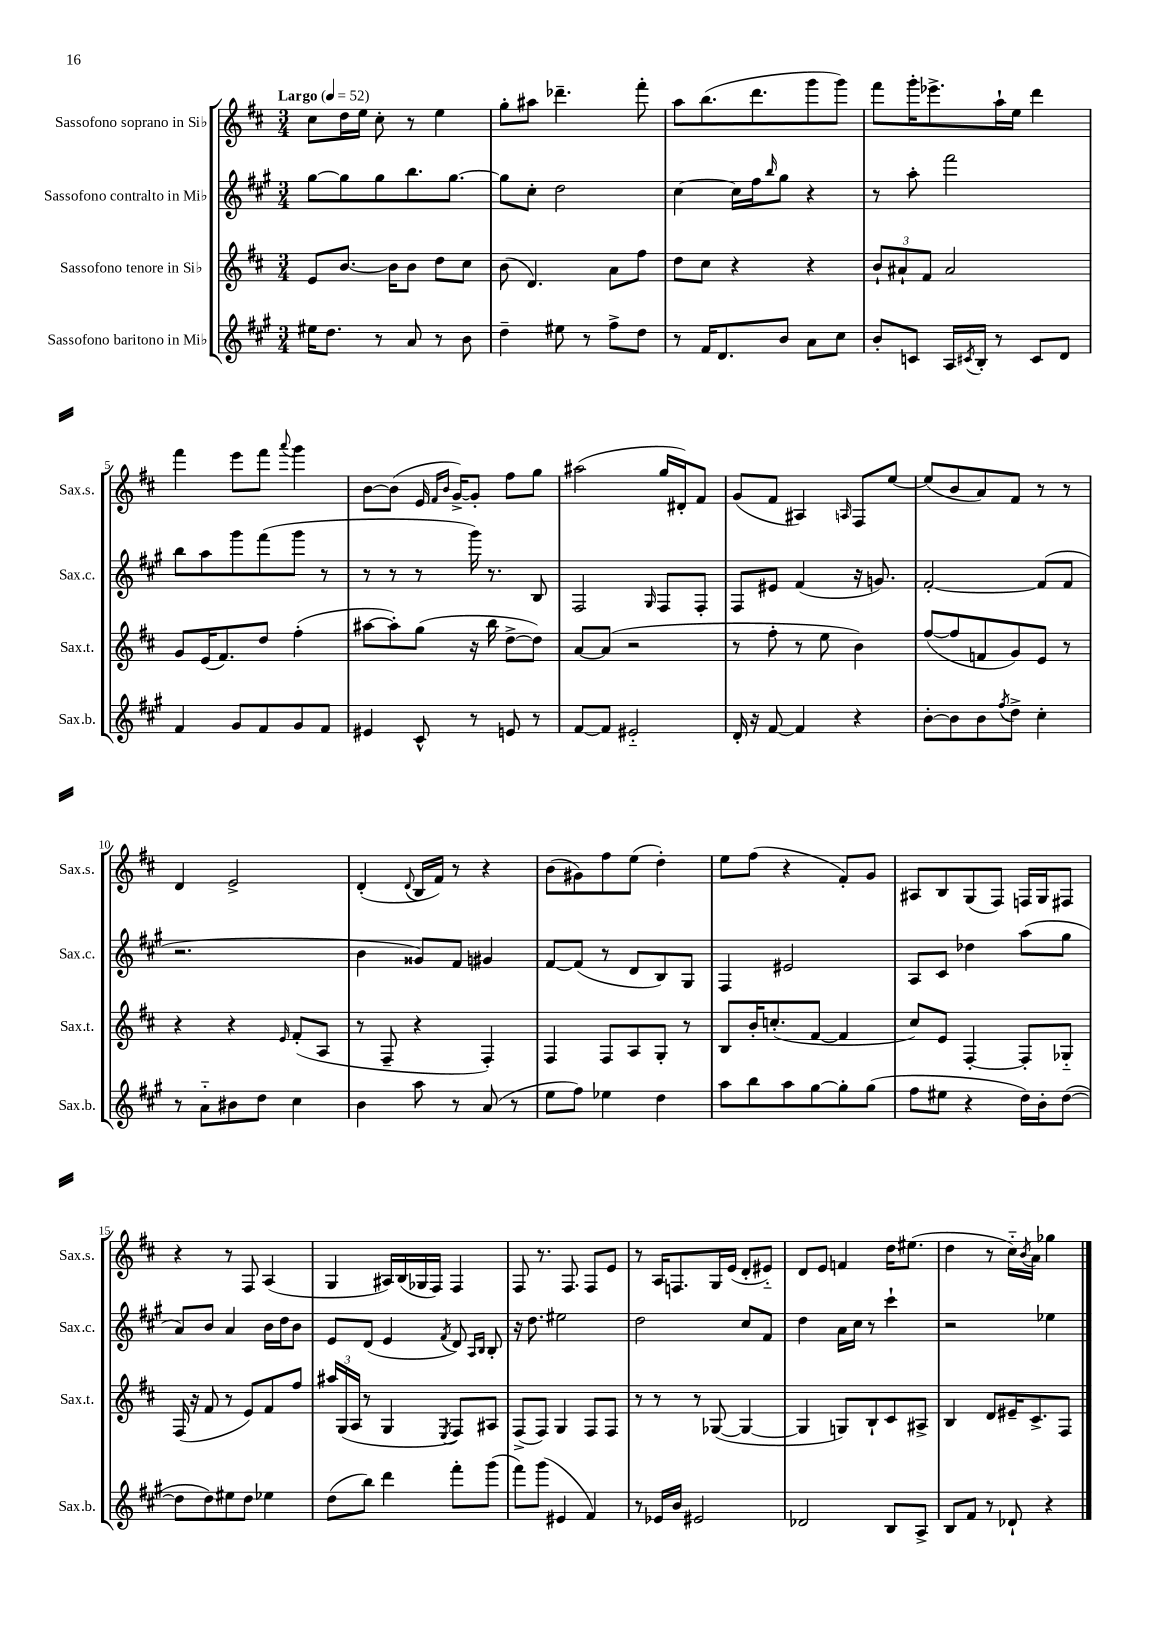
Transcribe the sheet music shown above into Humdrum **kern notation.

**kern	**kern	**kern	**kern
*part4	*part3	*part2	*part1
*staff4	*staff3	*staff2	*staff1
*I"Sassofono baritono in Mi♭	*I"Sassofono tenore in Si♭	*I"Sassofono contralto in Mi♭	*I"Sassofono soprano in Si♭
*I'Sax.b.	*I'Sax.t.	*I'Sax.c.	*I'Sax.s.
*clefG2	*clefG2	*clefG2	*clefG2
*k[f#c#g#]	*k[f#c#]	*k[f#c#g#]	*k[f#c#]
*M3/4	*M3/4	*M3/4	*M3/4
*MM52	*MM52	*MM52	*MM52
=1	=1	=1	=1
!	!	!	!LO:TX:a:B:t=Largo
16ee#X\KL	8e/L	[8gg#\L	8cc#\L
8.dd\J	.	.	.
.	[8.b/J	8gg#\]	16dd\L
.	.	.	16ee\JJ
8r	.	8gg#\	8cc#'\
.	16b\KL]	.	.
8a/	8b\J	8.bb\	8r
8r	8dd\L	.	4ee\
.	.	[8.gg#\J	.
8b\	8cc#\J	.	.
=2	=2	=2	=2
4dd~\	(8b\	8gg#\L]	8gg'\L
.	4.d/)	8cc#'\J	8aa#X\J
8ee#X\	.	2dd\	4.ddd-X~\
8r	.	.	.
8ff#^\L	8a\L	.	.
8dd\J	8ff#\J	.	8fff#'\
=3	=3	=3	=3
8r	8dd\L	[4cc#\	8aa\L
16f#/KL	8cc#\J	.	(8.bb\
8.d/	.	.	.
.	4r	16cc#\LL]	.
.	.	16ff#\J	8.ddd\
.	.	16qqbb/	.
8b/J	.	8gg#\J	.
8a\L	4r	4r	8ggg\
8cc#\J	.	.	8ggg\J)
=4	=4	=4	=4
8b'/L	12b`/L	8r	8fff#\L
.	12a#X`/	.	.
8cn/J	.	8aa'\	16ggg'\K
.	12f#/J	.	.
.	.	.	8.eee-X^\
16A/LL	2a#/	2fff#\	.
8qc#X/	.	.	.
16B'/JJ	.	.	.
8r	.	.	16aa`\L
.	.	.	16ee\JJ
8c#/L	.	.	4ddd\
8d/J	.	.	.
!!LO:LB:g=z
=5	=5	=5	=5
4f#/	8g/L	8bb\L	4fff#\
.	(16e/K	8aa\	.
.	8.f#/)	.	.
8g#/L	.	8ggg#\	8eee\L
8f#/	8dd/J	(8fff#\	8fff#\J
.	.	.	8qqaaa/
8g#/	(4ff#'\	8ggg#\J	4ggg\
8f#/J	.	8r	.
=6	=6	=6	=6
4e#X/	[8aa#X\L	8r	[8b\L
.	8aa#'\])	8r	(8b\J]
8c#^^/	(8gg\J	8r	16e/
.	.	.	16qqf#/LL
.	.	.	16qqb/JJ
.	.	.	[16g^/KL)
8r	16r	16ggg#\)	8g'/J]
.	16bb\	8.r	.
8en/	[8dd^\L	.	8ff#\L
8r	8dd\J])	8B/	8gg\J
=7	=7	=7	=7
[8f#/L	[8a/L	2F#/	(2aa#X\
8f#/J]	(8a/J]	.	.
2e#X/	2r	.	.
.	.	16qqG#/	.
.	.	8F#/L	16gg/LL
.	.	.	16d#X'/J)
.	.	8F#'/J	8f#/J
=8	=8	=8	=8
16d'/	8r	8F#/L	(8g/L
16r	.	.	.
[8f#/	8ff#'\	8e#X/J	8f#/J
4f#/]	8r	(4f#/	4A#X/)
.	8ee\	.	.
.	.	.	16qqAn/
4r	4b\)	16r	8F#/L
.	.	8.gn/)	.
.	.	.	[8ee/J
=9	=9	=9	=9
[8b'\L	([8ff#/L	[2f#'/	(8ee/L]
8b\]	8ff#/]	.	8b/
8b\	8fn/	.	8a/)
8qff#/	.	.	.
8dd^\J	8g/)	.	8f#/J
4cc#'\	8e/J	(8f#/L]	8r
.	8r	8f#/J	8r
!!LO:LB:g=z
=10	=10	=10	=10
8r	4r	2.r	4d/
8a\L	.	.	.
8b#X\	4r	.	2e^/
8dd\J	.	.	.
.	16qqe/	.	.
4cc#\	(8f#'/L	.	.
.	8A/J	.	.
=11	=11	=11	=11
4b\	8r	4b\	(4d'/
.	8F#~/	.	.
.	.	.	8qqd/
8aa\	4r	8g##X/L)	16B/LL
.	.	.	16f#/JJ)
8r	.	8f#/J	8r
(8a/	4F#'/)	4g#X/	4r
8r	.	.	.
=12	=12	=12	=12
8ee\L	4F#/	[8f#/L	(8b\L
8ff#\J)	.	(8f#/J]	8g#X\)
4ee-X\	8F#/L	8r	8ff#\
.	8A/	8d/L	(8ee\J
4dd\	8G'/J	8B/)	4dd'\)
.	8r	8G#/J	.
=13	=13	=13	=13
8aa\L	8B/L	4F#/	8ee\L
8bb\	16b'/K	.	(8ff#\J
.	(8.ccn'/	.	.
8aa\	.	2e#X/	4r
[8gg#\	[8f#/J	.	.
8gg#'\]	4f#/]	.	8f#'/L)
(8gg#\J	.	.	8g/J
=14	=14	=14	=14
8ff#\L	8cc#/L)	8A/L	8A#X/L
8ee#X\J	8e/J	8c#/J	8B/
4r	[4F#'/	4dd-X\	(8G/
.	.	.	8F#/J)
16dd\LL)	8F#'/L]	(8aa\L	16Fn/LL
16b'\J	.	.	16G/J
([8dd\J	8G-X/J	8gg#\J	8F#X/J
!!LO:LB:g=z
=15	=15	=15	=15
8dd\L]	(16F#/	8a/L)	4r
.	16r	.	.
8dd\)	8f#/	8b/J	.
8ee#X\	8r	4a/	8r
8dd\J	8e/L)	.	8F#/
4ee-X\	8f#/	16b\LL	(4A/
.	.	16dd\J	.
.	8ff#/J	8b\J	.
=16	=16	=16	=16
(8dd\L	24aa#X/LL	8e/L	4G/
.	(24G/	.	.
.	24A/JJ	.	.
8bb\J)	8r	(8d/J	.
4ddd\	4G/	4e/	16A#X/LL)
.	.	.	(16B/
.	.	.	16G-X/
.	.	.	16F#/JJ)
.	8qE/	8qf#/	.
8fff#'\L	8F#/L)	8d/)	4F#/
.	.	16qqA/LL	.
.	.	16qqB/JJ	.
(8ggg#\J	8A#X/J	8B'/	.
=17	=17	=17	=17
8fff#\L)	(8F#^/L	16r	8F#/
.	.	8.dd\	.
(8ggg#\J	8F#/J)	.	8.r
4e#X/	4G/	2ee#X\	.
.	.	.	8.F#/
4f#/)	8F#/L	.	8F#/L
.	8F#/J	.	8e/J
=18	=18	=18	=18
8r	8r	2dd\	8r
16e-X/LL	8r	.	16A/KL
16b/JJ	.	.	8.Fn/
2e#X/	8r	.	.
.	([8G-X/	.	16G/L
.	.	.	(16e/JJ
.	4G-/_	8cc#/L	8d'/L
.	.	8f#/J	8e#X/J)
=19	=19	=19	=19
2d-X/	4G-/]	4dd\	8d/L
.	.	.	8e/J
.	8Gn/L)	16a\LL	4fn/
.	.	16cc#\JJ	.
.	8B`/	8r	.
8B/L	8c#/	4ccc#`\	16dd\KL
.	.	.	(8.ee#X\J
8A^/J	8A#X^/J	.	.
=20	=20	=20	=20
8B/L	4B/	2r	4dd\
8f#/J	.	.	.
8r	8d/L	.	8r
8d-X`/	16e#X~/K	.	16cc#\LL)
.	.	.	8qb/
.	8.c#^/	.	16a\JJ
4r	.	4ee-X\	4gg-X\
.	8F#/J	.	.
==	==	==	==
*-	*-	*-	*-
